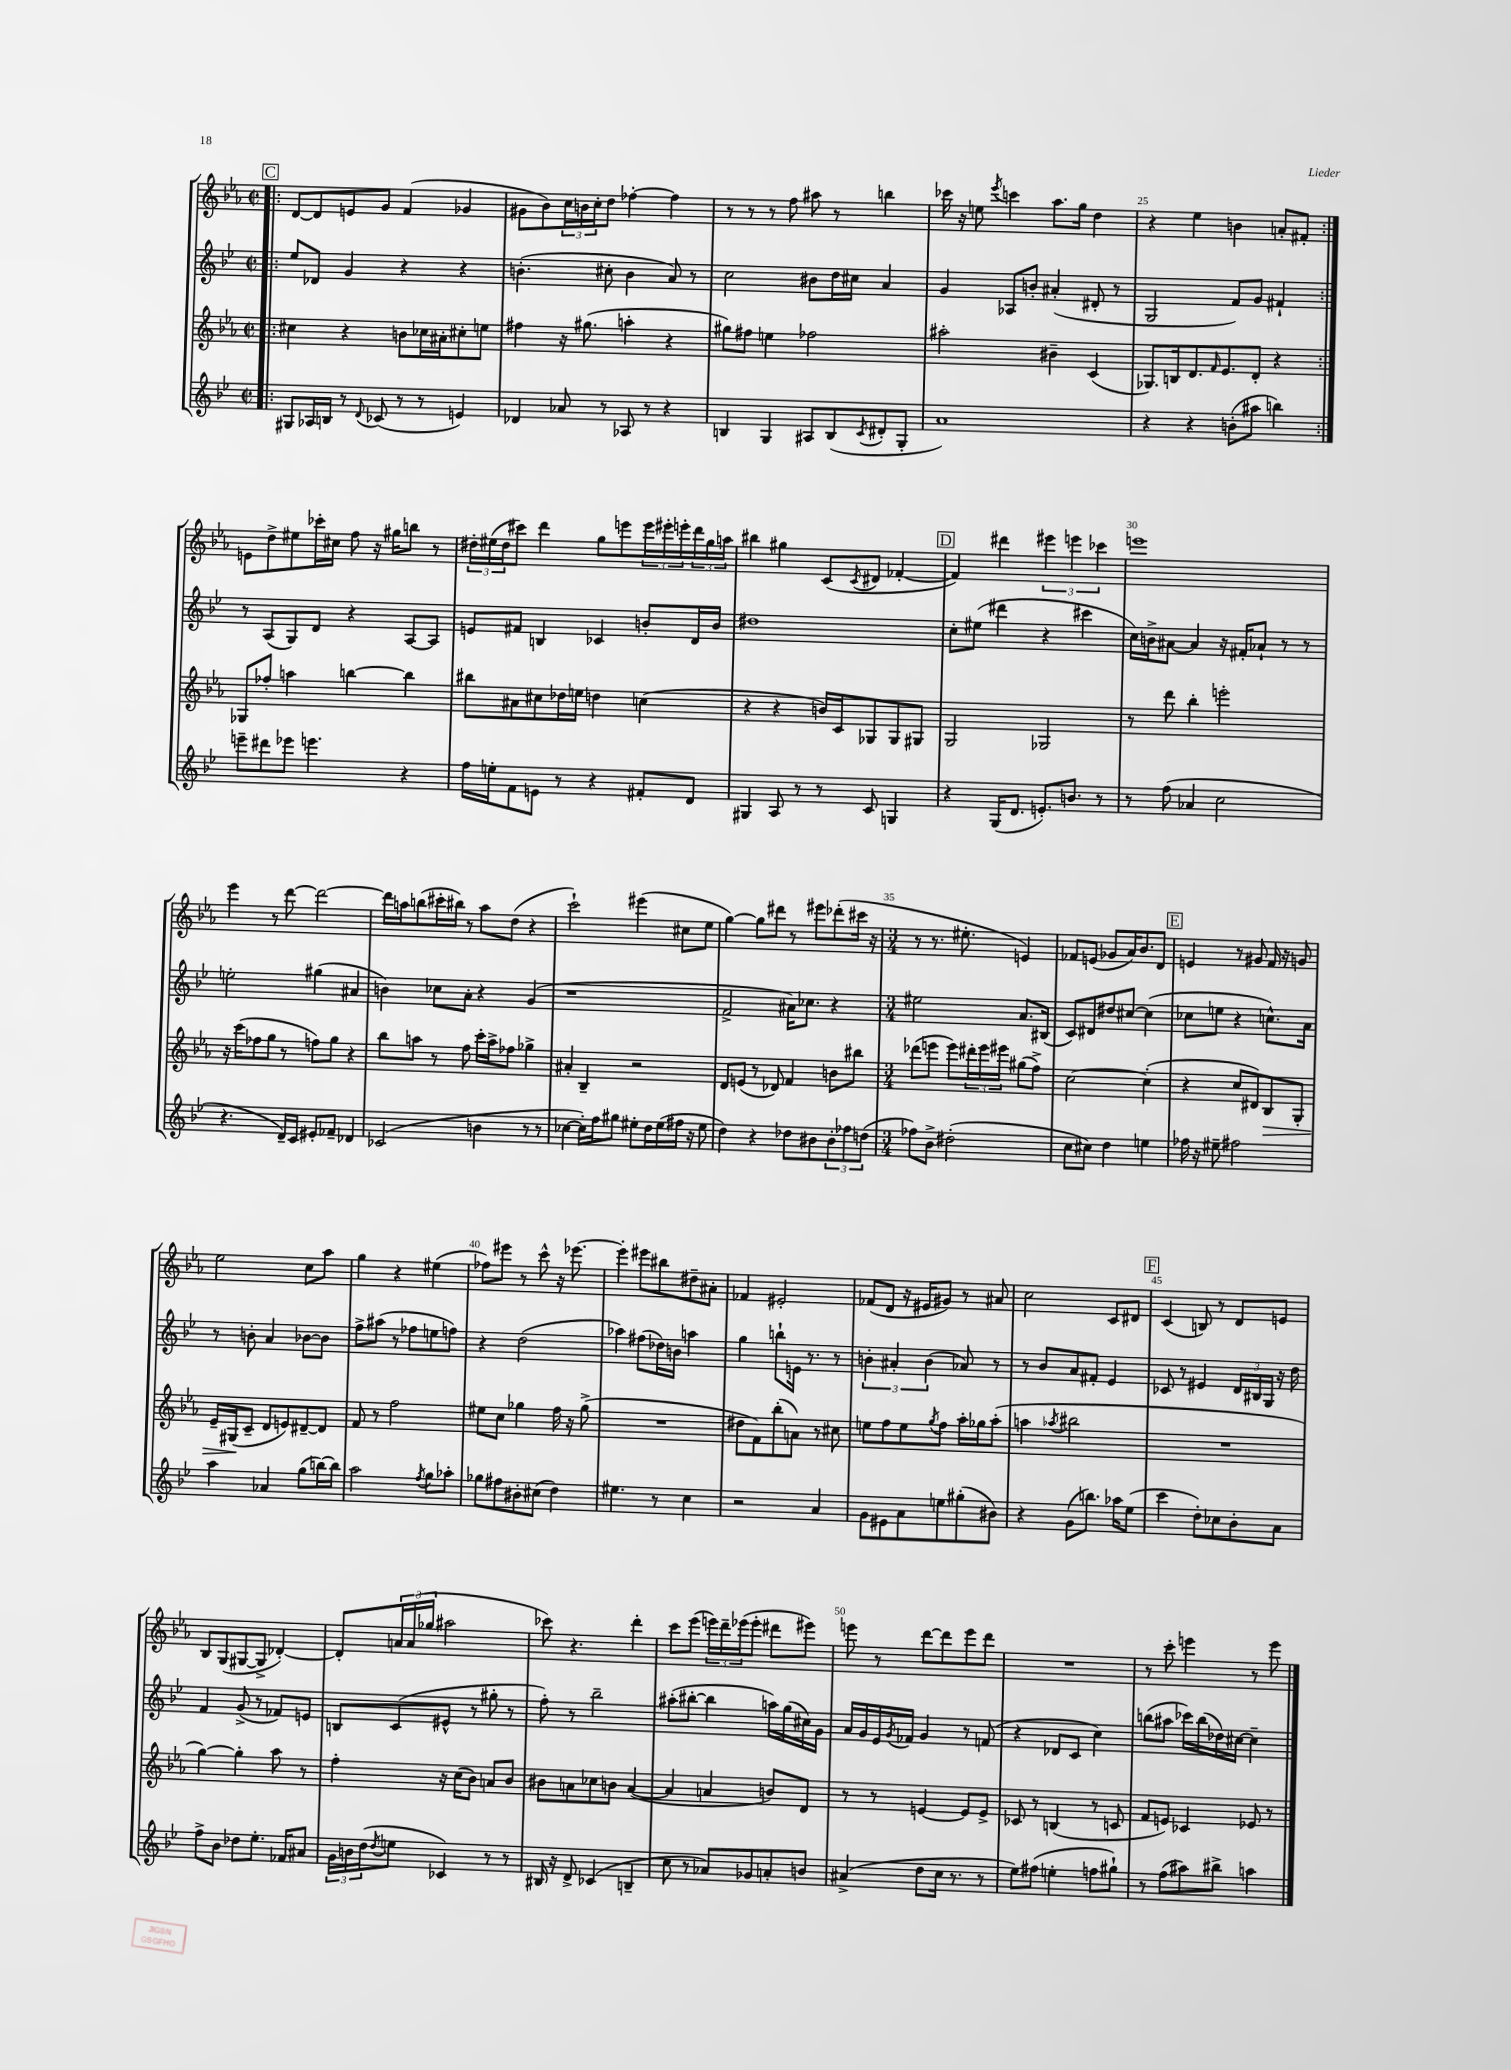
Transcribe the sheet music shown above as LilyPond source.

<<
\new StaffGroup <<
\new Staff = "s0" {
    \clef treble \key ees \major \defaultTimeSignature \time 2/2
    \repeat volta 2 { \mark \markup { \box "C" } \bar ".|:" d'8~ d'8 e'8 g'8 f'4( ges'4 |
    gis'8 bes'8) \tuplet 3/2 { c''16 b'16 c''16-. } d''8 fes''4~-. fes''4 |
    r8 r8 r8 f''8 ais''8 r8 b''4 |
    ces'''16 r16 e''8 \acciaccatura { ees'''8 } c'''4 aes''8. g''16 d''4 |
    r4 ees''4 b'4 a'8-. fis'8-. | }
    e'8 d''8-> eis''8 ces'''16-. cis''16 f''8 r16 gis''16 b''8 r8 |
    \tuplet 3/2 { dis''16-. eis''16( dis''16 } cis'''8) d'''4 g''8 e'''8 \tuplet 3/2 { e'''16 eis'''16-. e'''16-. } \tuplet 3/2 { d'''16 g''16 a''16 } |
    bis''4 gis''4 c'8( \acciaccatura { c'8 } dis'8 fes'4~-. |
    \mark \markup { \box "D" } fes'4) dis'''4 \tuplet 3/2 { eis'''4 e'''4 ces'''4 } |
    e'''1 |
    ees'''4 r8 d'''8~ d'''2~ |
    d'''16 a''16 b''8( cis'''16-. bis''16) r8 a''8 d''8( r4 |
    c'''2-!) eis'''4( cis''8 ees''8 |
    g''4~) g''8 dis'''8 r8 eis'''8 des'''8-.( cis'''16 r16 |
    \numericTimeSignature \time 3/4 r8 r8. eis''8.-. e'4) |
    fes'8 e'8( ges'8 aes'16) bes'8. d'8 |
    \mark \markup { \box "E" } e'4 r8 gis'8 f'16 r16 g'8 |
    ees''2 c''8 aes''8 |
    g''4 r4 eis''4( |
    fes''8) eis'''8 r8 c'''8-^ r16 ees'''8.~ |
    ees'''4-. eis'''8 bis''8 dis''8-- ais'8-. |
    fes'4 eis'2-. |
    fes'8( d'8 r16 eis'16 gis'8) r8 ais'8 |
    c''2 c'8 dis'8 |
    \mark \markup { \box "F" } c'4( b8) r8 d'8 e'8 |
    bes8 g8( gis8~ gis8-> des'4~-.) |
    des'8-. \tuplet 3/2 { a'16 a'16( ges''16 } ais''2 |
    ces'''8) r4. d'''4-. |
    c'''8 ees'''8( \tuplet 3/2 { e'''16) d'''16-- ees'''16( } ees'''8-. dis'''8 eis'''8) |
    e'''8 r8 d'''8~ d'''8 e'''8 d'''8 |
    R2. |
    r8 c'''8-. e'''4 r8 e'''8 \bar "|." |
}
\new Staff = "s1" {
    \clef treble \key bes \major \defaultTimeSignature \time 2/2
    \repeat volta 2 { \mark \markup { \box "C" } \bar ".|:" ees''8 des'8 g'4 r4 r4 |
    b'4.-.( cis''8-. b'4 a'8) r8 |
    c''2 bis'8 d''16 cis''16 a'4 |
    g'4 aes8 b'8-. ais'4-.( dis'8-. r8 |
    g2 f'8) g'8 fis'4-! | }
    r8 a8( g8) d'8 r4 a8~ a8 |
    e'8 fis'8 b4 ces'4 b'8-. d'16 b'16 |
    dis''1 |
    \mark \markup { \box "D" } c''8-. eis''8( dis'''4 r4 cis'''4 |
    c''16) b'16-> ais'8~ ais'4 r16 fis'16-. aes'8-! r8 r8 |
    e''2-. gis''4( ais'4 |
    b'4) ces''8 a'8-. r4 g'4( |
    r1 |
    f'2-> ais'16) ces''8. r4 |
    \numericTimeSignature \time 3/4 eis''2 a'8. bis16( |
    c'8) dis'8 dis''8 cis''8~ cis''4( |
    \mark \markup { \box "E" } ces''8 e''8 r4 c''8.-^) a'16 |
    r8 b'8-. a'4 bes'8~ bes'8 |
    f''8-> ais''8( r8 fes''8 e''8 f''8) |
    r4 d''2( |
    aes''4) fis''8( des''16) b'16 a''4 |
    g''4 b''8-! e'16 r8. r8 |
    \tuplet 3/2 { b'4-. ais'4-. b'4( } aes'8) r8 |
    r8 bes'8 a'8 fis'8-. ees'4 |
    \mark \markup { \box "F" } ces'8 r8 eis'4 \tuplet 3/2 { d'16 bis16 g16 } r16 d''16 |
    f'4 g'8->( r8 fes'8) e'8 |
    b8 c'8( eis'8-^ r8 gis''8-. r8 |
    f''8-.) r8 bes''2-- |
    ais''8-.( bis''8~-. bis''4 a''16) g''16( cis''16) g'16 |
    a'16 g'16 ees'16 \acciaccatura { g'8 } fes'16 g'4 r8 f'8( |
    r4 des'8 c'8 c''4) |
    b''8( ais''8 ces'''16) b''16( des''16) cis''16~ cis''4-- \bar "|." |
}
\new Staff = "s2" {
    \clef treble \key ees \major \defaultTimeSignature \time 2/2
    \repeat volta 2 { \mark \markup { \box "C" } \bar ".|:" cis''4 r4 b'8 ces''16 ais'16-. cis''8-. e''8 |
    fis''4 r16 gis''8.( a''4-. r4 |
    gis''8) fis''8 e''4 fes''2 |
    ais''2-. bis'4-- c'4( |
    ges8.) b16 d'8. \grace { f'16 } ees'8. d'8-. r4 | }
    ges8 fes''8-. a''4 b''4~ b''4 |
    bis''8 ais'8 cis''8 des''16 e''16 d''4 c''4( |
    r4 r4 b'16) c'16 ges8 ges8 gis8 |
    \mark \markup { \box "D" } g2 ges2 |
    r8 d'''8 bes''4-. e'''2-. |
    r16 c'''16( fes''8 g''8 r8 f''8) g''8 r4 |
    bes''8 a''8 r8 f''8 c'''16-. a''16-> fes''8 ges''4-> |
    ais'4-. bes4-- r2 |
    d'8 e'8( r8 des'8) f'4 b'8 bis''8 |
    \numericTimeSignature \time 3/4 des'''8( e'''8 e'''8) \tuplet 3/2 { dis'''16-. e'''16 eis'''16 } gis''8( f''8->) |
    c''2~ c''4-.( |
    \mark \markup { \box "E" } r4 c''8 dis'8) bes8\> g8-. |
    ees'16-- gis16\!( c'8-- d'8 e'8) dis'8~-- dis'8 |
    f'8 r8 f''2 |
    eis''8 c''8 ges''4 f''16 r16 ges''8->( |
    R2. |
    dis''8 f'8) bes''8-.( a'8) r8 cis''8 |
    e''8 f''8 e''8 \acciaccatura { g''8 } f''8 aes''16-. ges''16 aes''8-.( |
    a''4 \acciaccatura { aes''8 } bis''2 |
    \mark \markup { \box "F" } R2. |
    g''4~) g''4-. aes''8 r8 |
    f''4-. r16 c''16( bes'8) a'8 bes'8 |
    bis'8 a'8 ces''8 b'8 a'4~( |
    a'4 a'4 b'8) d'8 |
    r8 r8 e'4~ e'8 e'8-> |
    ces'8 r8 b4( r8 c'8 |
    f'8 e'8) ces'4 ees'8 r8 \bar "|." |
}
\new Staff = "s3" {
    \clef treble \key bes \major \defaultTimeSignature \time 2/2
    \repeat volta 2 { \mark \markup { \box "C" } \bar ".|:" gis8 aes16 b16 r8 \appoggiatura { d'8 } ces'8( r8 r8 e'4) |
    des'4 aes'8 r8 aes8 r8 r4 |
    b4 g4 ais8 b8( \acciaccatura { c'8 } dis'8-. g8-. |
    a'1) |
    r4 r4 b'8-.( ais''8 b''4) | }
    e'''8-- dis'''8 ees'''8 e'''4. r4 |
    f''16 e''16-. f'8 e'8 r8 r4 fis'8-. d'8 |
    gis4 a8 r8 r8 c'8 g4 |
    \mark \markup { \box "D" } r4 g16( d'8. e'8.-.) b'8. r8 |
    r8 f''8( aes'4 c''2 |
    r4. d'16--) c'16 eis'8-. fes'8-- des'4 |
    ces'2( b'4 r8 r8 |
    ces''4~ ces''16-.) f''16 gis''8 eis''8-. d''16 eis''16( fis''16 r16 eis''8 |
    d''4) r4 des''8 bis'8 \tuplet 3/2 { bis'8-. fes''8 d''8( } |
    \numericTimeSignature \time 3/4 fes''8) bes'8-> dis''2-.( |
    c''8 cis''8) d''4 e''4 |
    \mark \markup { \box "E" } fes''16 r16 eis''8-- fis''2 |
    a''4 aes'4 g''8( b''16~) b''16 |
    a''2 \acciaccatura { f''8 } g''8 aes''8-. |
    ges''8 fis''8 bis'8-. cis''8( d''4) |
    eis''4. r8 c''4 |
    r2 a'4 |
    g'8 eis'8 a'8 e''8 gis''8-.( bis'8) |
    r4 g'8( b''8.) aes''16 ees''8( |
    \mark \markup { \box "F" } c'''4 d''8-.) ces''8 bes'8-. a'8 |
    f''8-> bes'8 des''8 ees''8.-. fes'16 ais'8 |
    \tuplet 3/2 { g'16 b'16 d''16( } \acciaccatura { d''8 } e''8 ces'4) r8 r8 |
    bis16 r16 d'8-> ces'4( b4-- |
    c''8 r8 aes'8) ges'8 a'8-. b'8 |
    ais'4->( d''8 c''16 r8. r8 |
    ees''8) fis''8( e''4-. f''8 gis''8-!) |
    r8 f''8( ais''8) bis''8-> a''4 \bar "|." |
}
>>
>>
\layout { \context { \Score currentBarNumber = #21 \override BarNumber.break-visibility = ##(#f #t #t) barNumberVisibility = #(every-nth-bar-number-visible 5) } }
